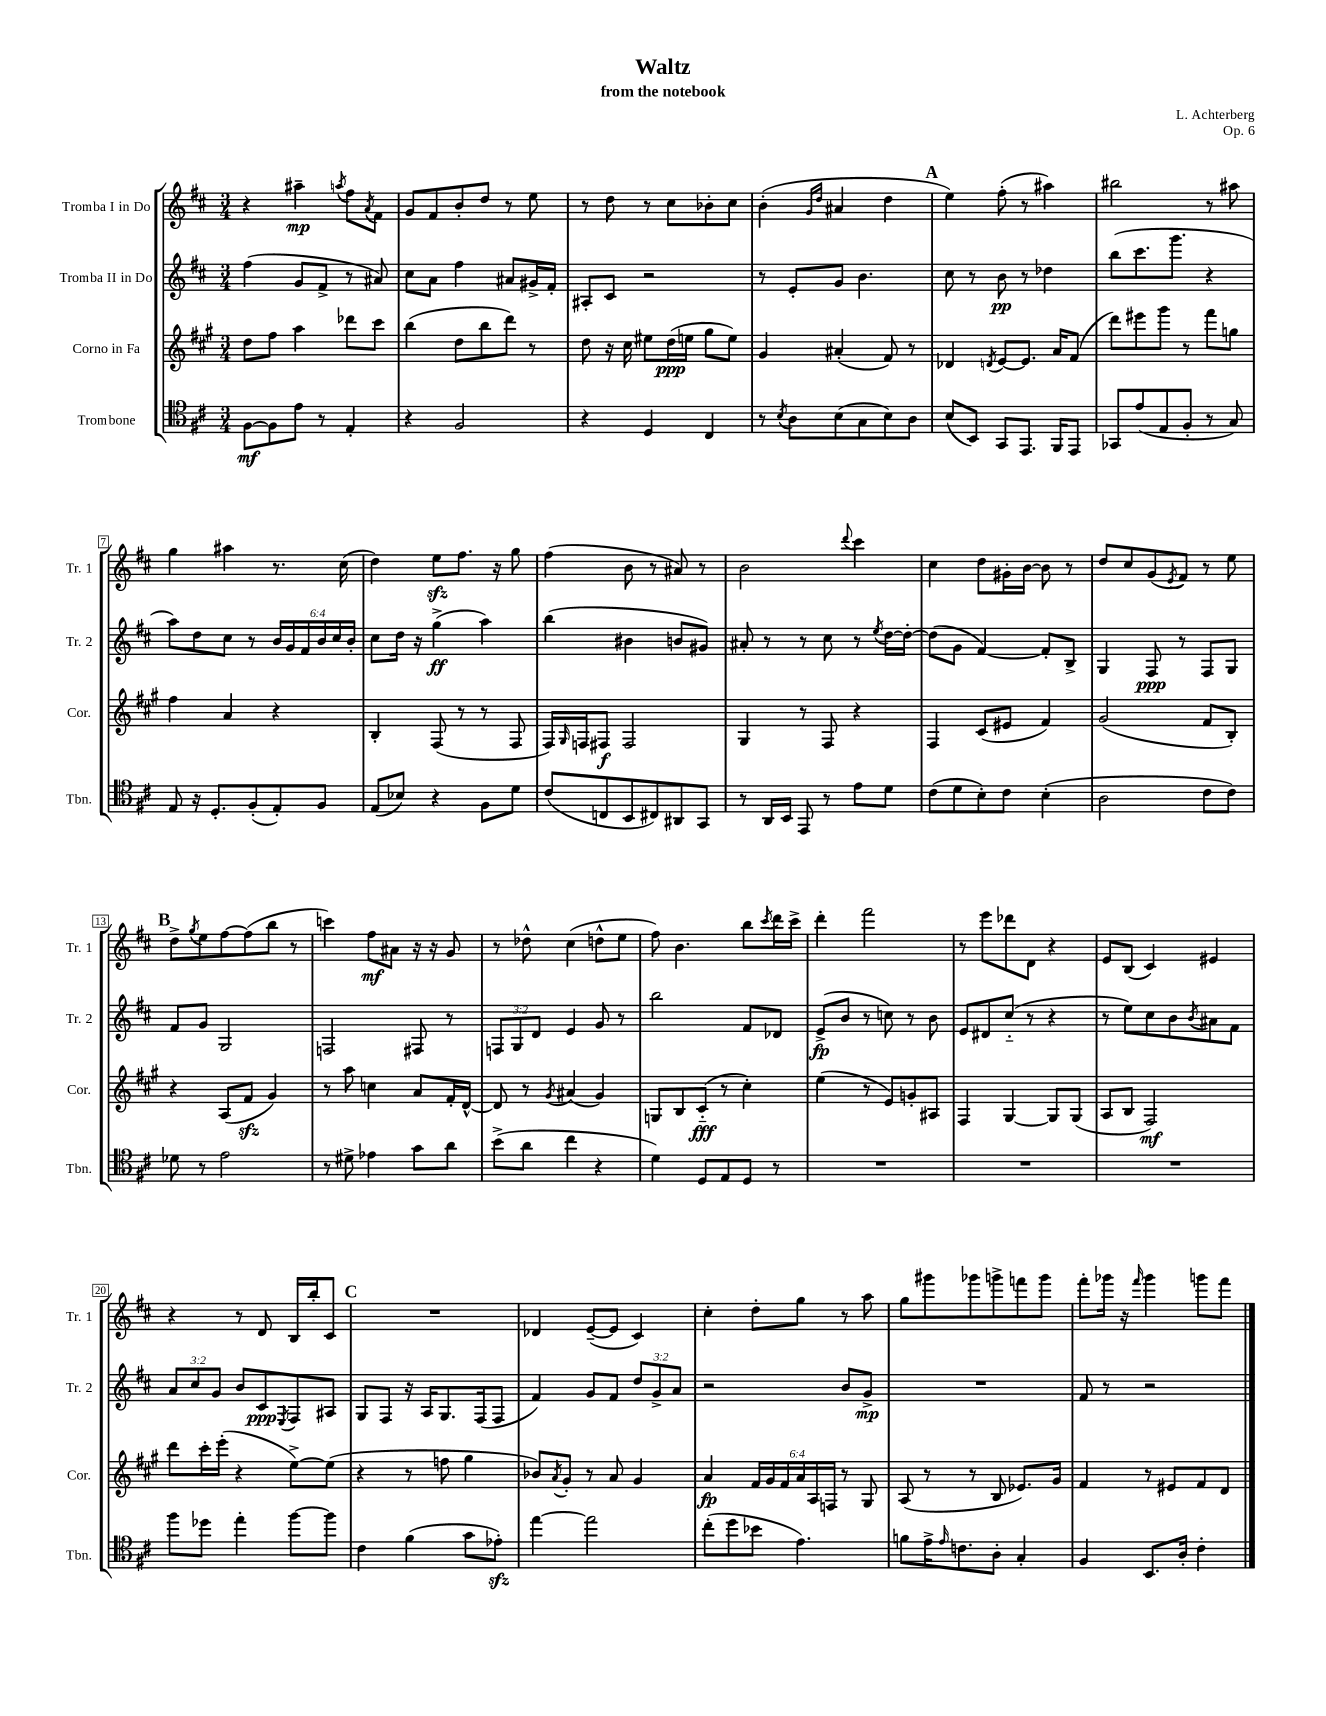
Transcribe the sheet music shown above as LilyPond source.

\header { title = "Waltz" composer = "L. Achterberg" subtitle = "from the notebook" opus = "Op. 6" }
<<
\new StaffGroup <<
\new Staff = "s0" \with { instrumentName = "Tromba I in Do" shortInstrumentName = "Tr. 1" } {
    \clef treble \key d \major \numericTimeSignature \time 3/4
    r4 ais''4--\mp \acciaccatura { a''8 } fis''8 \acciaccatura { a'8 } fis'8 |
    g'8 fis'8 b'8-. d''8 r8 e''8 |
    r8 d''8 r8 cis''8 bes'8-. cis''8 |
    b'4-.( \grace { g'16 d''16 } ais'4 d''4 |
    \mark \markup { \bold "A" } e''4) fis''8-.( r8 ais''4) |
    bis''2 r8 ais''8 |
    g''4 ais''4 r8. cis''16( |
    d''4) e''8\sfz fis''8. r16 g''8 |
    fis''4( b'8 r8 ais'8) r8 |
    b'2 \appoggiatura { d'''8 } cis'''4 |
    cis''4 d''8 gis'16-. b'16~ b'8 r8 |
    d''8 cis''8 g'8( \acciaccatura { e'8 } fis'8) r8 e''8 |
    \mark \markup { \bold "B" } d''8-> \acciaccatura { g''8 } e''8 fis''8~ fis''8( b''8 r8 |
    c'''4) fis''8\mf ais'8 r16 r16 g'8 |
    r8 des''8-^ cis''4( d''8-^ e''8 |
    fis''8) b'4. b''8 \acciaccatura { cis'''8 } d'''16 cis'''16-> |
    d'''4-. fis'''2 |
    r8 e'''8 des'''8 d'8 r4 |
    e'8 b8( cis'4) eis'4 |
    r4 r8 d'8 b16 b''16-. cis'8 |
    \mark \markup { \bold "C" } R2. |
    des'4 e'8~--( e'8 cis'4) |
    cis''4-. d''8-. g''8 r8 a''8 |
    g''8 gis'''8 ges'''8 g'''8-> f'''8 g'''8 |
    fis'''8-. ges'''16 r16 \grace { fis'''16 } ges'''4 g'''8 fis'''8 \bar "|." |
}
\new Staff = "s1" \with { instrumentName = "Tromba II in Do" shortInstrumentName = "Tr. 2" } {
    \clef treble \key d \major \numericTimeSignature \time 3/4 \override Staff.TupletNumber.text = #tuplet-number::calc-fraction-text
    fis''4( g'8 fis'8-> r8 ais'8) |
    cis''8 a'8 fis''4 ais'8 gis'16-> fis'16-. |
    ais8-. cis'8 r2 |
    r8 e'8-. g'8 b'4. |
    \mark \markup { \bold "A" } cis''8 r8 b'8\pp r8 des''4 |
    b''8( cis'''8. g'''8. r4 |
    a''8) d''8 cis''8 r8 \tuplet 6/4 { b'16 g'16 fis'16 b'16 cis''16 b'16-. } |
    cis''8 d''16 r16 g''4->\ff( a''4) |
    b''4( bis'4 b'8 gis'8) |
    ais'8-. r8 r8 cis''8 r8 \acciaccatura { e''8 } d''16~ d''16~-. |
    d''8( g'8 fis'4~) fis'8-. b8-> |
    g4 fis8\ppp r8 fis8 g8 |
    \mark \markup { \bold "B" } fis'8 g'8 g2 |
    f2 fis8 r8 |
    \tuplet 3/2 { f8 g8 d'8 } e'4 g'8 r8 |
    b''2 fis'8 des'8 |
    e'8->\fp( b'8 r8 c''8) r8 b'8 |
    e'8 dis'8 cis''8-_( r8 r4 |
    r8 e''8) cis''8 b'8 \acciaccatura { b'8 } ais'8 fis'8 |
    \tuplet 3/2 { a'8 cis''8 g'8 } b'8 cis'8\ppp \acciaccatura { e8 } fis8 ais8 |
    \mark \markup { \bold "C" } g8 fis8 r16 a16 g8. fis16( fis8 |
    fis'4) g'8 fis'8 \tuplet 3/2 { d''8 g'8-> a'8 } |
    r2 b'8 g'8->\mp |
    R2. |
    fis'8 r8 r2 \bar "|." |
}
\new Staff = "s2" \with { instrumentName = "Corno in Fa" shortInstrumentName = "Cor." } {
    \clef treble \key a \major \numericTimeSignature \time 3/4 \override Staff.TupletNumber.text = #tuplet-number::calc-fraction-text
    d''8 fis''8 a''4 des'''8 cis'''8 |
    b''4( d''8 b''8 d'''8) r8 |
    d''8 r16 cis''16 eis''8 d''16\ppp( e''16 gis''8 e''8) |
    gis'4 ais'4-.( fis'8) r8 |
    \mark \markup { \bold "A" } des'4 \acciaccatura { d'8 } e'8~ e'8. a'16 fis'8( |
    d'''8) eis'''8 gis'''8 r8 fis'''8 g''8 |
    fis''4 a'4 r4 |
    b4-. fis8( r8 r8 fis8 |
    fis16) \grace { gis16 } f16 fis8\f fis2 |
    gis4 r8 fis8 r4 |
    fis4 cis'8( eis'8 fis'4) |
    gis'2( fis'8 b8-.) |
    \mark \markup { \bold "B" } r4 a8( fis'8\sfz gis'4) |
    r8 a''8 c''4 a'8 fis'16-. d'16~-^ |
    d'8 r8 \acciaccatura { gis'8 } ais'4( gis'4) |
    g8 b8 cis'8-_\fff( r8 cis''4-.) |
    e''4( r8 e'8) g'8-. ais8 |
    fis4 gis4~ gis8 gis8( |
    a8 b8 fis2\mf) |
    d'''8 cis'''16-. e'''16-.( r4 e''8~->) e''8( |
    \mark \markup { \bold "C" } r4 r8 f''8 gis''4 |
    bes'8) \acciaccatura { a'8 } gis'8-. r8 a'8 gis'4 |
    a'4\fp \tuplet 6/4 { fis'16 gis'16 fis'16 a'16 a16 f16 } r8 gis8 |
    a8( r8 r8 b8 ees'8.) gis'16 |
    fis'4 r8 eis'8 fis'8 d'8 \bar "|." |
}
\new Staff = "s3" \with { instrumentName = "Trombone" shortInstrumentName = "Tbn." } {
    \clef tenor \key d \major \numericTimeSignature \time 3/4
    fis8~\mf fis8 e'8 r8 e4-. |
    r4 fis2 |
    r4 d4 cis4 |
    r8 \acciaccatura { b8 } a8 b8( g8 b8) a8 |
    \mark \markup { \bold "A" } b8( b,8) g,8 e,8. fis,16 e,8 |
    ges,8 e'8( e8 fis8-. r8 g8) |
    e8 r16 d8.-. fis8-.( e8-.) fis8 |
    e8( bes8) r4 fis8 d'8 |
    cis'8( c8 b,8 cis8) ais,8 g,8 |
    r8 a,16 b,16 e,8 r8 e'8 d'8 |
    cis'8( d'8 b8-.) cis'8 b4-.( |
    a2 cis'8 cis'8) |
    \mark \markup { \bold "B" } des'8 r8 e'2 |
    r8 dis'8-> ees'4 g'8 a'8 |
    b'8->( a'8 cis''4 r4 |
    d'4) d8 e8 d8 r8 |
    R2. |
    R2. |
    R2. |
    fis''8 des''8 e''4-. fis''8~ fis''8 |
    \mark \markup { \bold "C" } cis'4 fis'4( g'8 ees'8-.\sfz) |
    e''4~ e''2 |
    cis''8-.( d''8 bes'8 e'4.) |
    f'8 e'16-> \grace { e'16 } c'8. a8-. g4-. |
    fis4 b,8. a16-. cis'4-. \bar "|." |
}
>>
>>
\layout { \context { \Score \override BarNumber.stencil = #(make-stencil-boxer 0.1 0.3 ly:text-interface::print) } }
